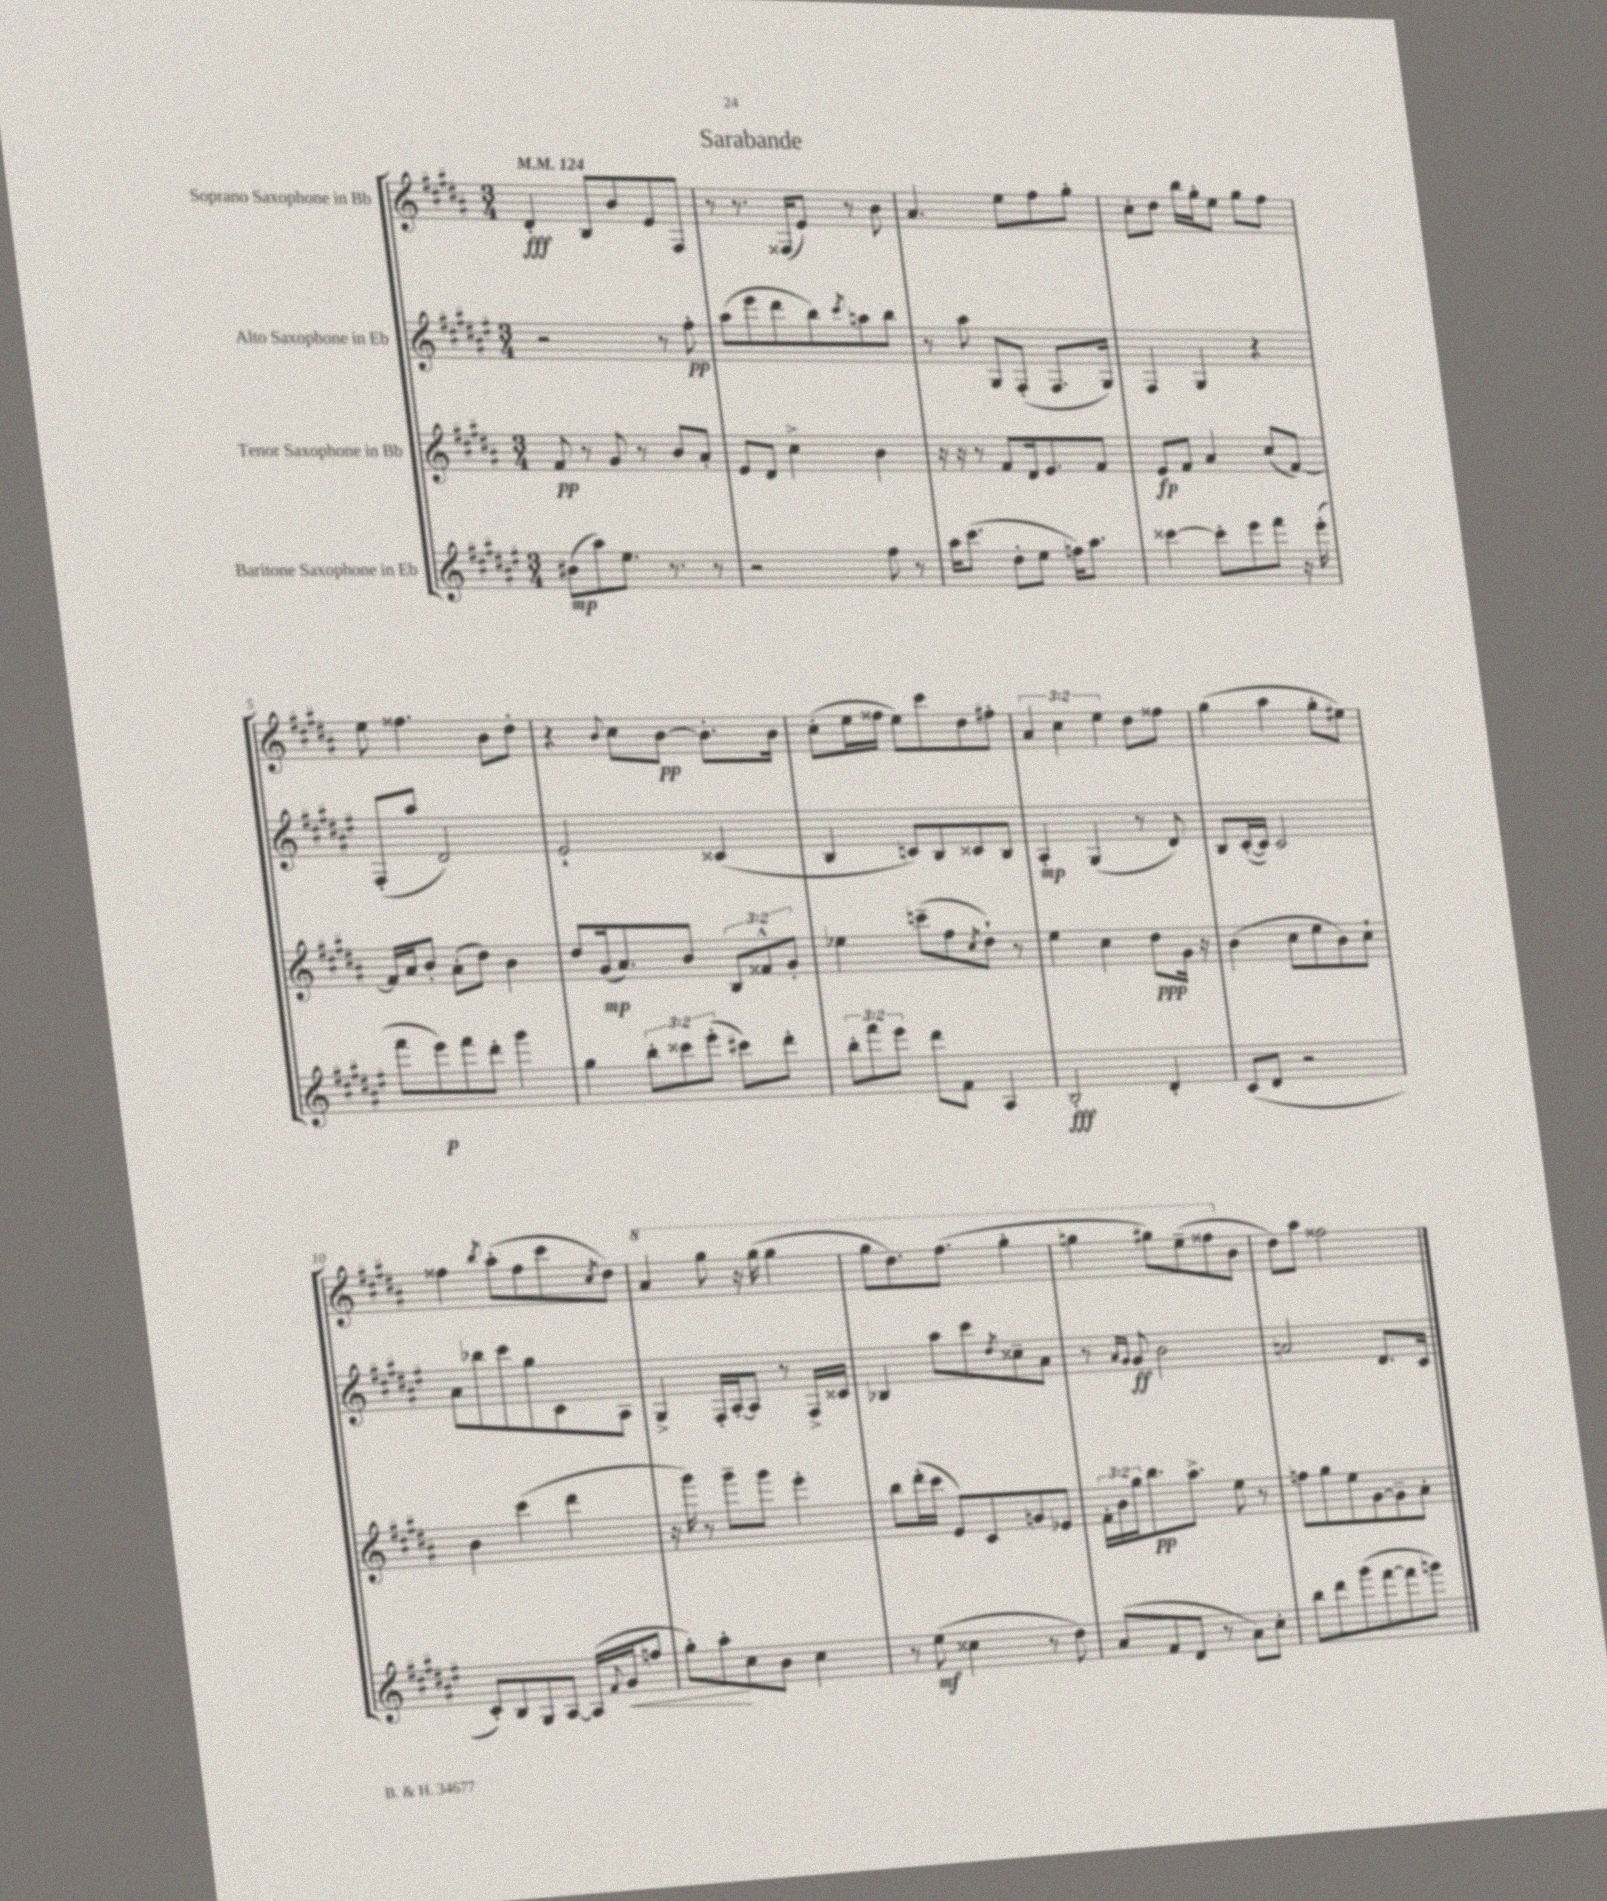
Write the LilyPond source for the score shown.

\header { title = "Sarabande" }
<<
\new StaffGroup <<
\new Staff = "s0" \with { instrumentName = "Soprano Saxophone in Bb" } {
    \clef treble \key b \major \numericTimeSignature \time 3/4 \override Staff.TupletNumber.text = #tuplet-number::calc-fraction-text \tempo 4 = 124
    dis'4-.\fff b8 b'8 e'8 fis8 |
    r8 r8. fisis16( e'8) r8 b'8 |
    ais'4. e''8 fis''8 gis''8-. |
    cis''8-. dis''8 b''16 gis''16-. e''8 gis''8 fis''8 |
    e''8 fisis''4. b'8 dis''8-. |
    r4 \appoggiatura { b'8 } cis''8 b'8~\pp b'8.-. b'16 |
    cis''8-.( e''16 fisis''16 e''8) cis'''8 dis''8 fis''8-. |
    \tuplet 3/2 { ais'4 cis''4 e''4 } dis''8 fisis''8 |
    gis''4( ais''4 gis''8-. eis''8) |
    fisis''4 \acciaccatura { b''8 } ais''8-.( fisis''8 cis'''8 \acciaccatura { cis''8 } dis''8) |
    \ottava #1 ais''4 gis'''8 r16 gis'''16( gis'''4 |
    gis'''8 dis'''8.) fis'''8.( gis'''4-. |
    g'''4 gis'''8) e'''8--( fisis'''8 \ottava #0 b'8 |
    dis''8) ais''8 fisis''2 \bar "|." |
}
\new Staff = "s1" \with { instrumentName = "Alto Saxophone in Eb" } {
    \clef treble \key fis \major \numericTimeSignature \time 3/4
    r2 r8 fis''8-.\pp |
    ais''8( eis'''8 dis'''8 b''8) \acciaccatura { cis'''8 } a''8 b''8 |
    r8 ais''8 gis8 fis8-.( fis8. gis16) |
    fis4 gis4 r4 |
    fis8-.( ais''8 dis'2) |
    eis'2-! cisis'4( |
    b4 c'8) b8 cisis'8 b8 |
    ais4-.\mp gis4( r8 dis'8) |
    b8 cis'16~-.( cis'16) cis'2 |
    ais'8 bes''8 cis'''8 gis''8 cis'8 ais8 |
    gis4-> fis16-. ais16~-. ais8 r8 fis16-> cisis'16 |
    bes4 ais''8 cis'''8 \acciaccatura { dis''8 } cisis''8-- ais'8 |
    r8 \grace { ais'16 gis'16 } gis'8\ff b'2 |
    a'2 dis'8. cis'16 \bar "|." |
}
\new Staff = "s2" \with { instrumentName = "Tenor Saxophone in Bb" } {
    \clef treble \key b \major \numericTimeSignature \time 3/4 \override Staff.TupletNumber.text = #tuplet-number::calc-fraction-text
    fis'8\pp r8 gis'8 r8 b'8 ais'8-. |
    e'8 dis'8 cis''4-> b'4 |
    r16 r16 r8 fis'8 dis'16 e'8. fis'8 |
    e'8\fp fis'8 ais'4 cis''8( fis'8~) |
    fis'16 ais'16 b'8-. ais'8-.( dis''8) b'4 |
    dis''8 gis'16\mp( ais'8.) b'8 \tuplet 3/2 { b8 fisis'8-^ gis'8-. } |
    ees''4 c'''8--( fis''8 \acciaccatura { cis''8 } dis''8-!) r8 |
    e''4 cis''4 dis''8\ppp gis'16 r16 |
    b'4( cis''8 e''8 b'8) cis''8-! |
    b'4 cis'''4( dis'''4 |
    r16 gis'''16) r8 gis'''8-- gis'''8 e'''4-. |
    b''8 dis'''16-.( cis'''16 e'8) cis'8 g'8 ees'8 |
    \tuplet 3/2 { fis'16-. b'16 gis''16 } b''8.\pp ais''8.-> e''8 r8 |
    f''8 gis''8 e''8 gis'8~ gis'8-- ais'8-. \bar "|." |
}
\new Staff = "s3" \with { instrumentName = "Baritone Saxophone in Eb" } {
    \clef treble \key fis \major \numericTimeSignature \time 3/4 \override Staff.TupletNumber.text = #tuplet-number::calc-fraction-text
    bis'8\mp( ais''8) eis''8. r8. r8 |
    r2 fis''8 r8 |
    ais''16 cis'''8.( dis''8-. eis''8 f''16) ais''8. |
    cisis'''4~ cisis'''8-. eis'''8 fis'''8 r16 eis'''16-.( |
    fis'''8 eis'''8\p) fis'''8 dis'''8-. gis'''4 |
    gis''4 \tuplet 3/2 { b''8-. cisis'''8 eis'''8-.( } cis'''8) dis'''8-. |
    \tuplet 3/2 { b''8-. fis'''8 eis'''8 } dis'''8 fis'8 ais4 |
    b2-.\fff dis'4-. |
    cis'8( dis'8 r2 |
    cis'8-.) b8 gis8 ais8~ ais16( \appoggiatura { fis'8 } gis'16\< f''8 |
    gis''8-.) ais''8-.\! cis''8 b'8 cis''4 |
    r8 eis''8\mf( cisis''4 r8 dis''8) |
    ais'8( fis'8 dis'8 r8 ais'8) cis''8-. |
    b''8 dis'''8 gis'''8( fis'''8~ fis'''8 g'''8) \bar "|." |
}
>>
>>
